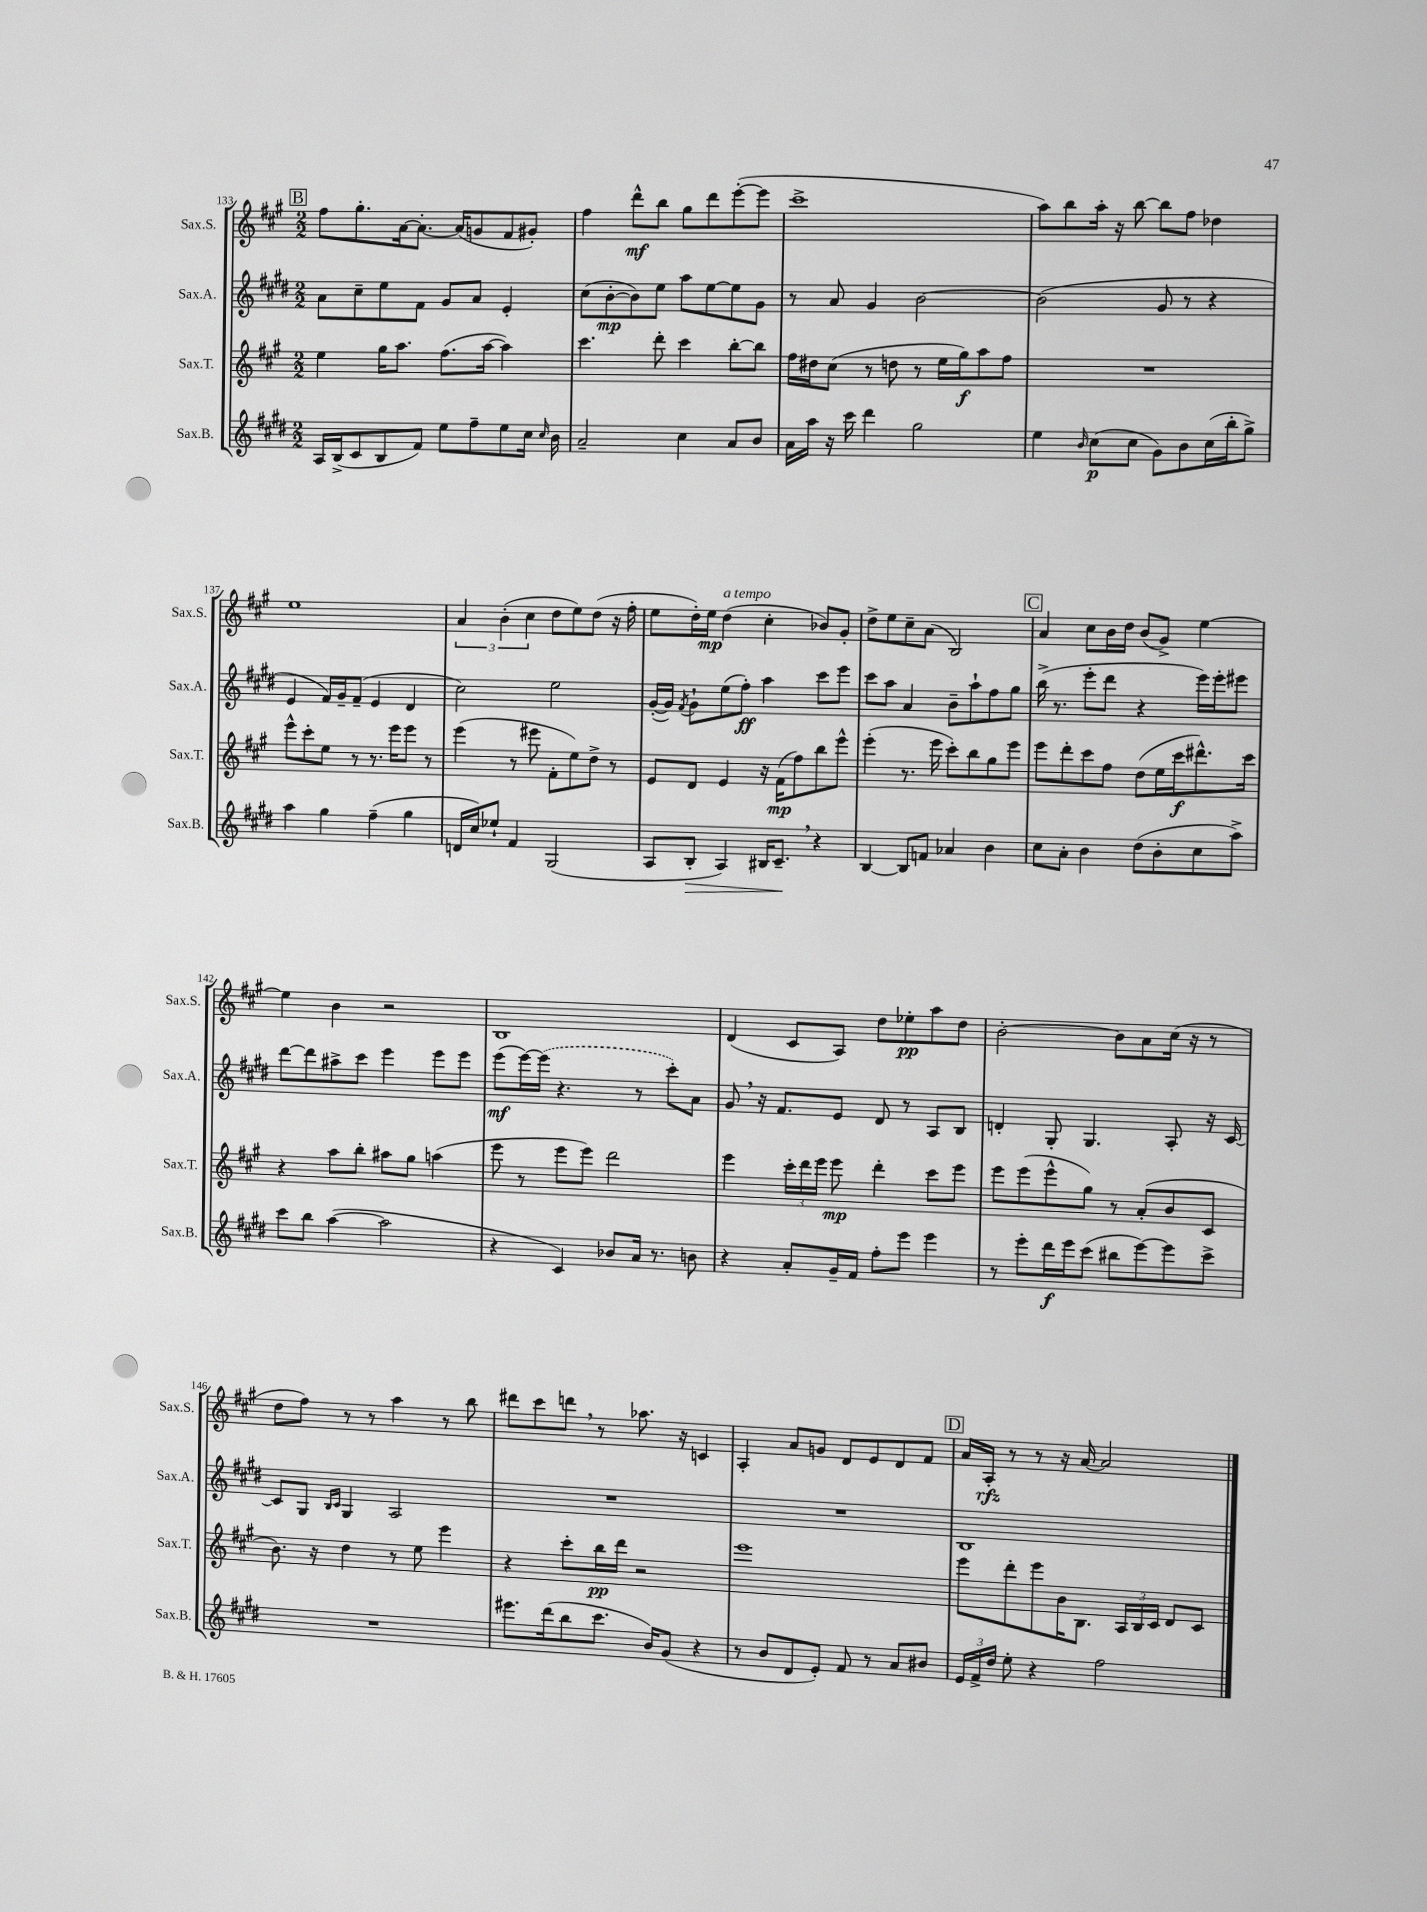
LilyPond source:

<<
\new StaffGroup <<
\new Staff = "s0" \with { instrumentName = "Sax.S." shortInstrumentName = "Sax.S." } {
    \clef treble \key a \major \numericTimeSignature \time 2/2
    \autoBeamOff \mark \markup { \box "B" } fis''8[ gis''8.-. a'16~ a'8.]~-. a'16[( g'8 fis'8 gis'8]-.) |
    fis''4 d'''8[-^\mf b''8] gis''8[ d'''8 e'''8~-.( e'''8] |
    cis'''1-> |
    a''8[) b''8 a''16]-. r16 b''8~ b''8[ fis''8] des''4 |
    e''1 |
    \tuplet 3/2 { a'4 b'4-.( cis''4 } d''8[ e''8) d''8]( r16 fis''16-. |
    e''8[ d''16-.) e''16]\mp d''4^\markup { \italic "a tempo" }( cis''4-. bes'8[) gis'8]-. |
    d''8[-> e''8 cis''8-- a'8]( b2) |
    \mark \markup { \box "C" } a'4 cis''8[ b'16 d''16] b'8[( gis'8]->) e''4~ |
    e''4 b'4 r2 |
    b1 |
    d'4( cis'8[ a8]) d''8[ ees''8-.\pp a''8 d''8] |
    b'2~-. b'8[ a'8 cis''16]( r16 r8 |
    d''8[ fis''8]) r8 r8 a''4 r8 b''8 |
    dis'''8[ cis'''8 d'''8] \breathe r8 aes''8. r16 c'4 |
    a4-. a'8[ g'8] d'8[ e'8 d'8 fis'8] |
    \mark \markup { \box "D" } a'16[ a16]-.\rfz r8 r8 r16 a'16~ a'2 \bar "|." |
}
\new Staff = "s1" \with { instrumentName = "Sax.A." shortInstrumentName = "Sax.A." } {
    \clef treble \key e \major \numericTimeSignature \time 2/2
    \autoBeamOff \mark \markup { \box "B" } a'8[ cis''8-- e''8 fis'8] gis'8[ a'8] e'4-. |
    cis''8[( b'8~-.\mp b'8) e''8] a''8[ e''8~ e''8 gis'8] |
    r8 a'8 gis'4 b'2~ |
    b'2( gis'8 r8 r4 |
    e'4 fis'16[) gis'16-- fis'8]--( e'4 dis'4 |
    cis''2) e''2 |
    gis'16[~-.( gis'16]) \acciaccatura { fis'8 } gis'8[-! e''8( fis''8]-.\ff) a''4 cis'''8[ e'''8] |
    cis'''8[ a''8] a'4 b'8[-- a''8-! fis''8 gis''8] |
    \mark \markup { \box "C" } b''16->( r8. e'''8[-. dis'''8] r4 e'''16[) e'''16-. eis'''8] |
    dis'''8[~ dis'''8 ais''8-> cis'''8] e'''4 e'''8[ e'''8] |
    e'''8[\mf( e'''16~) \once \slurDashed e'''16]( r4. r8 cis'''8[-.) a'8] |
    gis'8 \breathe r16 fis'8.[ e'8] dis'8 r8 a8[ b8] |
    d'4-. gis8-. gis4. a8-. r16 cis'16~ |
    cis'8[ gis8] \grace { b16[ cis'16] } gis4 a2 |
    R1 |
    R1 |
    \mark \markup { \box "D" } b1 \bar "|." |
}
\new Staff = "s2" \with { instrumentName = "Sax.T." shortInstrumentName = "Sax.T." } {
    \clef treble \key a \major \numericTimeSignature \time 2/2
    \autoBeamOff \mark \markup { \box "B" } e''4 gis''16[ a''8.] fis''8.[( a''16]~ a''4) |
    cis'''4. d'''8-. cis'''4 b''8[~-. b''8] |
    fis''16[ dis''16 cis''8]( r8 d''8 r8 e''16[ gis''16\f) a''8 fis''8] |
    R1 |
    e'''8[-^ cis'''8-. e''8] r8 r8. e'''16[ e'''8] r8 |
    e'''4( r8 eis'''8 fis'8[-. e''8) d''8]-> r8 |
    e'8[ d'8] e'4 r16 fis'16[\mp( fis''8) b''8 e'''8]-^ |
    e'''4-.( r8. e'''16 cis'''8[-.) b''8 gis''8 e'''8] |
    \mark \markup { \box "C" } e'''8[ d'''8-. cis'''8 fis''8] d''8[( e''16 cis'''16\f dis'''8.-^) cis'''16] |
    r4 a''8[ b''8]-. ais''8[ gis''8] a''4( |
    e'''8 r8 e'''8[ e'''8]) d'''2 |
    e'''4 \tuplet 3/2 { cis'''16[-. d'''16 e'''16] } e'''8\mp d'''4-. cis'''8[ e'''8] |
    e'''8[ e'''8( e'''8-^ gis''8]) r8 a'8[-.( b'8 cis'8] |
    b'8.) r16 d''4 r8 e''8 e'''4 |
    r4 cis'''8[-. b''16\pp d'''16] r2 |
    e'''1 |
    \mark \markup { \box "D" } e'''8[ d'''8-. e'''8 b'16 b8.] \tuplet 3/2 { a16[ b16 cis'16] } d'8[ cis'8] \bar "|." |
}
\new Staff = "s3" \with { instrumentName = "Sax.B." shortInstrumentName = "Sax.B." } {
    \clef treble \key e \major \numericTimeSignature \time 2/2
    \autoBeamOff \mark \markup { \box "B" } a16[ b16->( cis'8 b8 fis'8]) e''8[ fis''8-- e''8 cis''16] \grace { cis''16 } b'16 |
    a'2-- cis''4 a'8[ b'8] |
    a'16[ a''16] r16 cis'''16 dis'''4 gis''2 |
    e''4 \grace { b'16 } cis''8[\p( cis''8] gis'8[) b'8 cis''16( b''16-. gis''8]->) |
    a''4 gis''4 fis''4--( gis''4 |
    d'16[ cis''16) ees''8]-! fis'4 gis2( |
    a8[ b8]-.\> a4) bis16[ cis'8.]--\! \breathe r4 |
    b4~ b8[ f'8] aes'4 b'4 |
    \mark \markup { \box "C" } cis''8[ a'8]-. b'4 dis''8[( b'8-. cis''8 a''8]->) |
    cis'''8[ b''8] a''4~( a''2 |
    r4 cis'4) bes'8[ a'16] r8. b'8 |
    r4 a'8[-. gis'16-- fis'16] fis''8[-. e'''8] e'''4 |
    r8 e'''8[-. dis'''16\f e'''16 cis'''8]( bis''8[ e'''8~) e'''8 cis'''8]-> |
    R1 |
    eis'''8.[ dis'''16( b''8 cis'''8.] b'16[) gis'8]( r4 |
    r8 b'8[ dis'8 e'8]-.) fis'8 r8 a'8[ bis'8] |
    \mark \markup { \box "D" } \tuplet 3/2 { e'16[ fis'16-> dis''16] } e''8-. r4 fis''2 \bar "|." |
}
>>
>>
\layout { \context { \Score currentBarNumber = #133 } }
